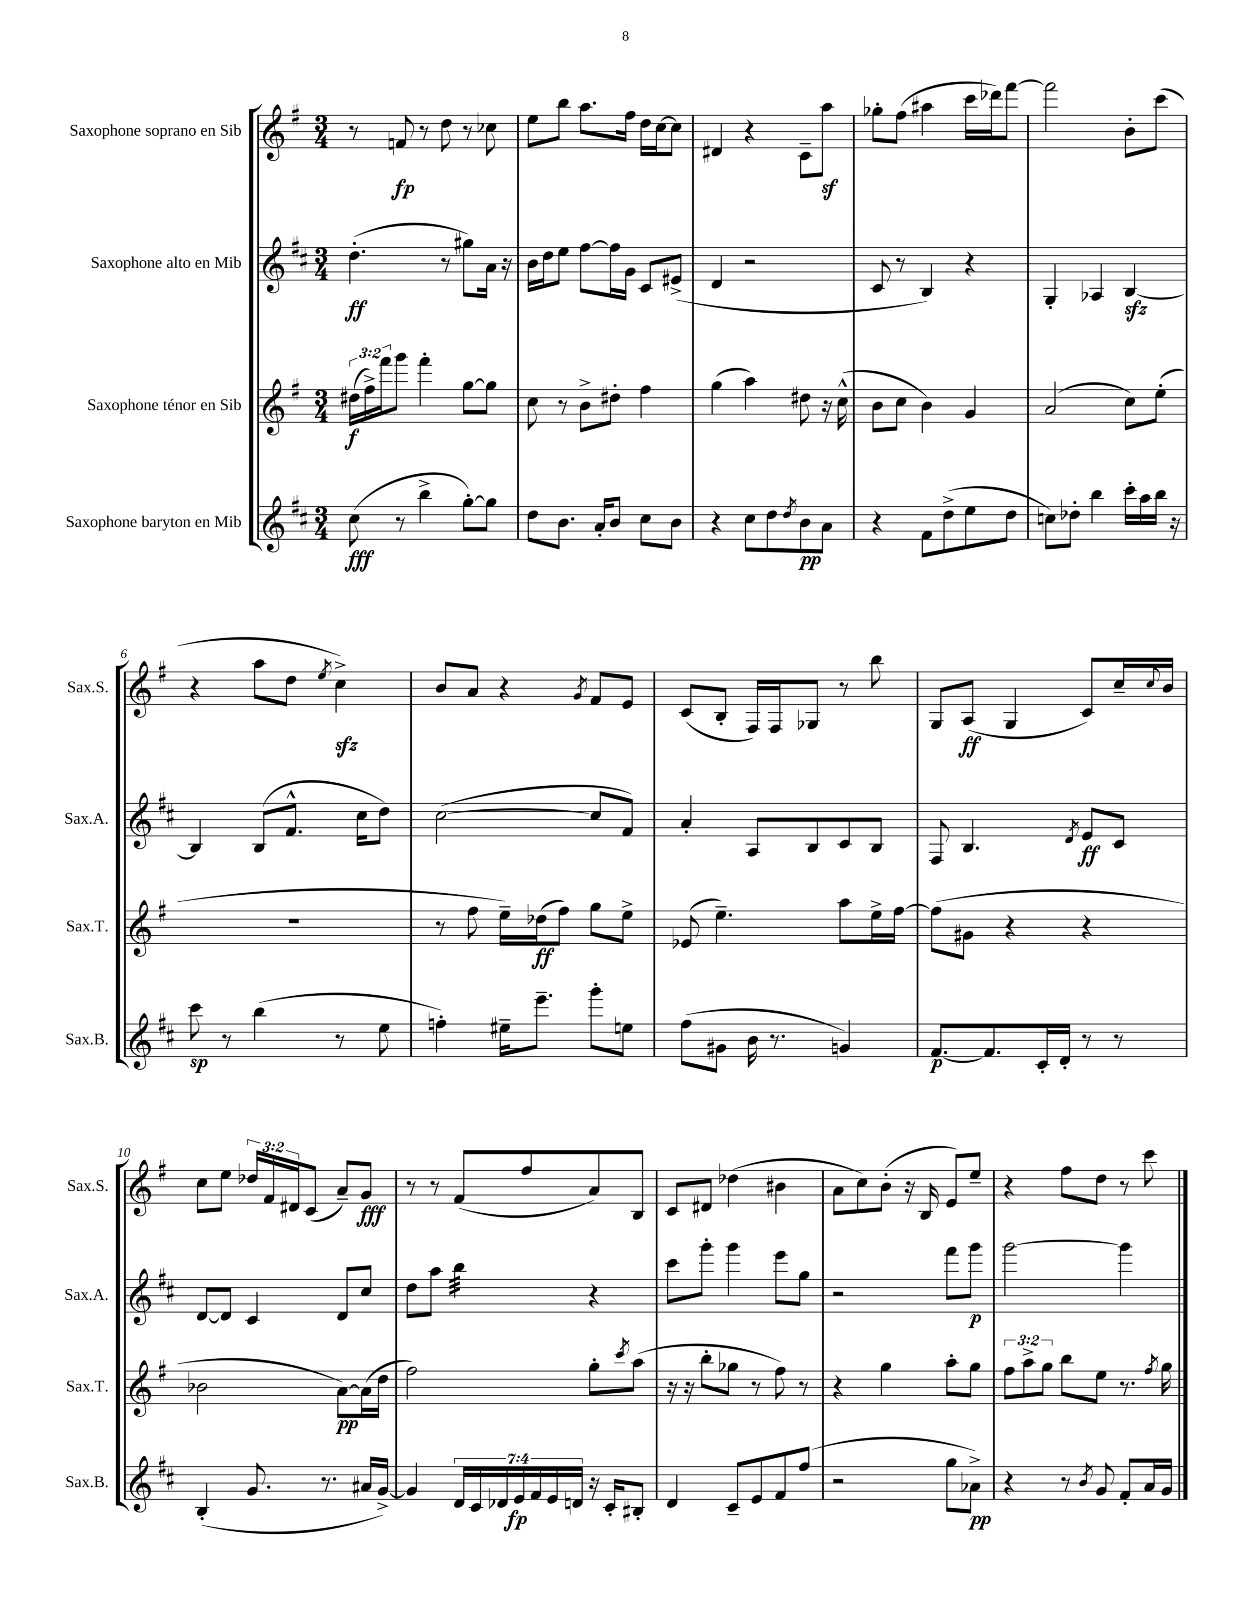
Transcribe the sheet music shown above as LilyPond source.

<<
\new StaffGroup <<
\new Staff = "s0" \with { instrumentName = "Saxophone soprano en Sib" shortInstrumentName = "Sax.S." } {
    \clef treble \key g \major \numericTimeSignature \time 3/4 \override Staff.TupletNumber.text = #tuplet-number::calc-fraction-text
    r8 f'8\fp r8 d''8 r8 ces''8 |
    e''8 b''8 a''8. fis''16 d''16 c''16~ c''8 |
    dis'4 r4 c'8-- a''8\sf |
    ges''8-. fis''8( ais''4 c'''16 des'''16) fis'''8~ |
    fis'''2 b'8-. c'''8( |
    r4 a''8 d''8 \acciaccatura { e''8 } c''4->\sfz) |
    b'8 a'8 r4 \acciaccatura { g'8 } fis'8 e'8 |
    c'8( b8-. fis16) fis16 ges8 r8 b''8 |
    g8 a8\ff( g4 c'8) c''16-- \appoggiatura { c''8 } b'16 |
    c''8 e''8 \tuplet 3/2 { des''16 fis'16 dis'16 } c'8( a'8--) g'8\fff |
    r8 r8 fis'8( fis''8 a'8) b8 |
    c'8 dis'8 des''4( bis'4 |
    a'8 c''8) b'8-.( r16 b16 e'8) e''8-- |
    r4 fis''8 d''8 r8 c'''8 \bar "|." |
}
\new Staff = "s1" \with { instrumentName = "Saxophone alto en Mib" shortInstrumentName = "Sax.A." } {
    \clef treble \key d \major \numericTimeSignature \time 3/4
    d''4.-.\ff( r8 gis''8) a'16 r16 |
    b'16 d''16 e''8 fis''8~ fis''16 g'16 cis'8 eis'8->( |
    d'4 r2 |
    cis'8 r8 b4) r4 |
    g4-. aes4 b4~\sfz |
    b4 b8( fis'8.-^ cis''16 d''8) |
    cis''2~( cis''8 fis'8) |
    a'4-. a8 b8 cis'8 b8 |
    fis8 b4. \acciaccatura { d'8 } e'8\ff cis'8 |
    d'8~ d'8 cis'4 d'8 cis''8 |
    d''8 a''8 b''4:32 r4 |
    cis'''8 g'''8-. g'''4 e'''8 g''8 |
    r2 fis'''8 g'''8\p |
    g'''2~ g'''4 \bar "|." |
}
\new Staff = "s2" \with { instrumentName = "Saxophone ténor en Sib" shortInstrumentName = "Sax.T." } {
    \clef treble \key g \major \numericTimeSignature \time 3/4 \override Staff.TupletNumber.text = #tuplet-number::calc-fraction-text
    \tuplet 3/2 { dis''16\f( fis''16->) fis'''16 } g'''8 fis'''4-. g''8~ g''8 |
    c''8 r8 b'8-> dis''8-. fis''4 |
    g''4( a''4) dis''8 r16 c''16-^( |
    b'8 c''8 b'4) g'4 |
    a'2( c''8) e''8-.( |
    R2. |
    r8 fis''8 e''16--) des''16\ff( fis''8) g''8 e''8-> |
    ees'8( e''4.--) a''8 e''16-> fis''16~ |
    fis''8( gis'8 r4 r4 |
    bes'2 a'8~\pp) a'16( d''16 |
    fis''2) g''8-. \acciaccatura { c'''8 } a''8( |
    r16 r16 b''8-. ges''8 r8 fis''8) r8 |
    r4 g''4 a''8-. g''8 |
    \tuplet 3/2 { fis''8 a''8-> g''8 } b''8 e''8 r8. \acciaccatura { fis''8 } g''16 \bar "|." |
}
\new Staff = "s3" \with { instrumentName = "Saxophone baryton en Mib" shortInstrumentName = "Sax.B." } {
    \clef treble \key d \major \numericTimeSignature \time 3/4 \override Staff.TupletNumber.text = #tuplet-number::calc-fraction-text
    cis''8\fff( r8 b''4-> g''8~-.) g''8 |
    d''8 b'8. a'16-. b'8 cis''8 b'8 |
    r4 cis''8 d''8 \acciaccatura { d''8 } b'8\pp a'8 |
    r4 fis'8 d''8->( e''8 d''8 |
    c''8) des''8-. b''4 cis'''16-. a''16 b''16 r16 |
    cis'''8\sp r8 b''4( r8 e''8 |
    f''4-.) eis''16-- e'''8.-- g'''8-. e''8 |
    fis''8( gis'8 b'16 r8. g'4) |
    fis'8.~\p fis'8. cis'16-. d'16-. r8 r8 |
    b4-.( g'8. r8. ais'16 g'16~->) |
    g'4 \tuplet 7/4 { d'16 cis'16 des'16 e'16\fp fis'16 e'16 d'16 } r16 cis'16-. bis8-. |
    d'4 cis'8-- e'8 fis'8 fis''8( |
    r2 g''8 aes'8->\pp) |
    r4 r8 \acciaccatura { b'8 } g'8 fis'8-. a'16 g'16 \bar "|." |
}
>>
>>
